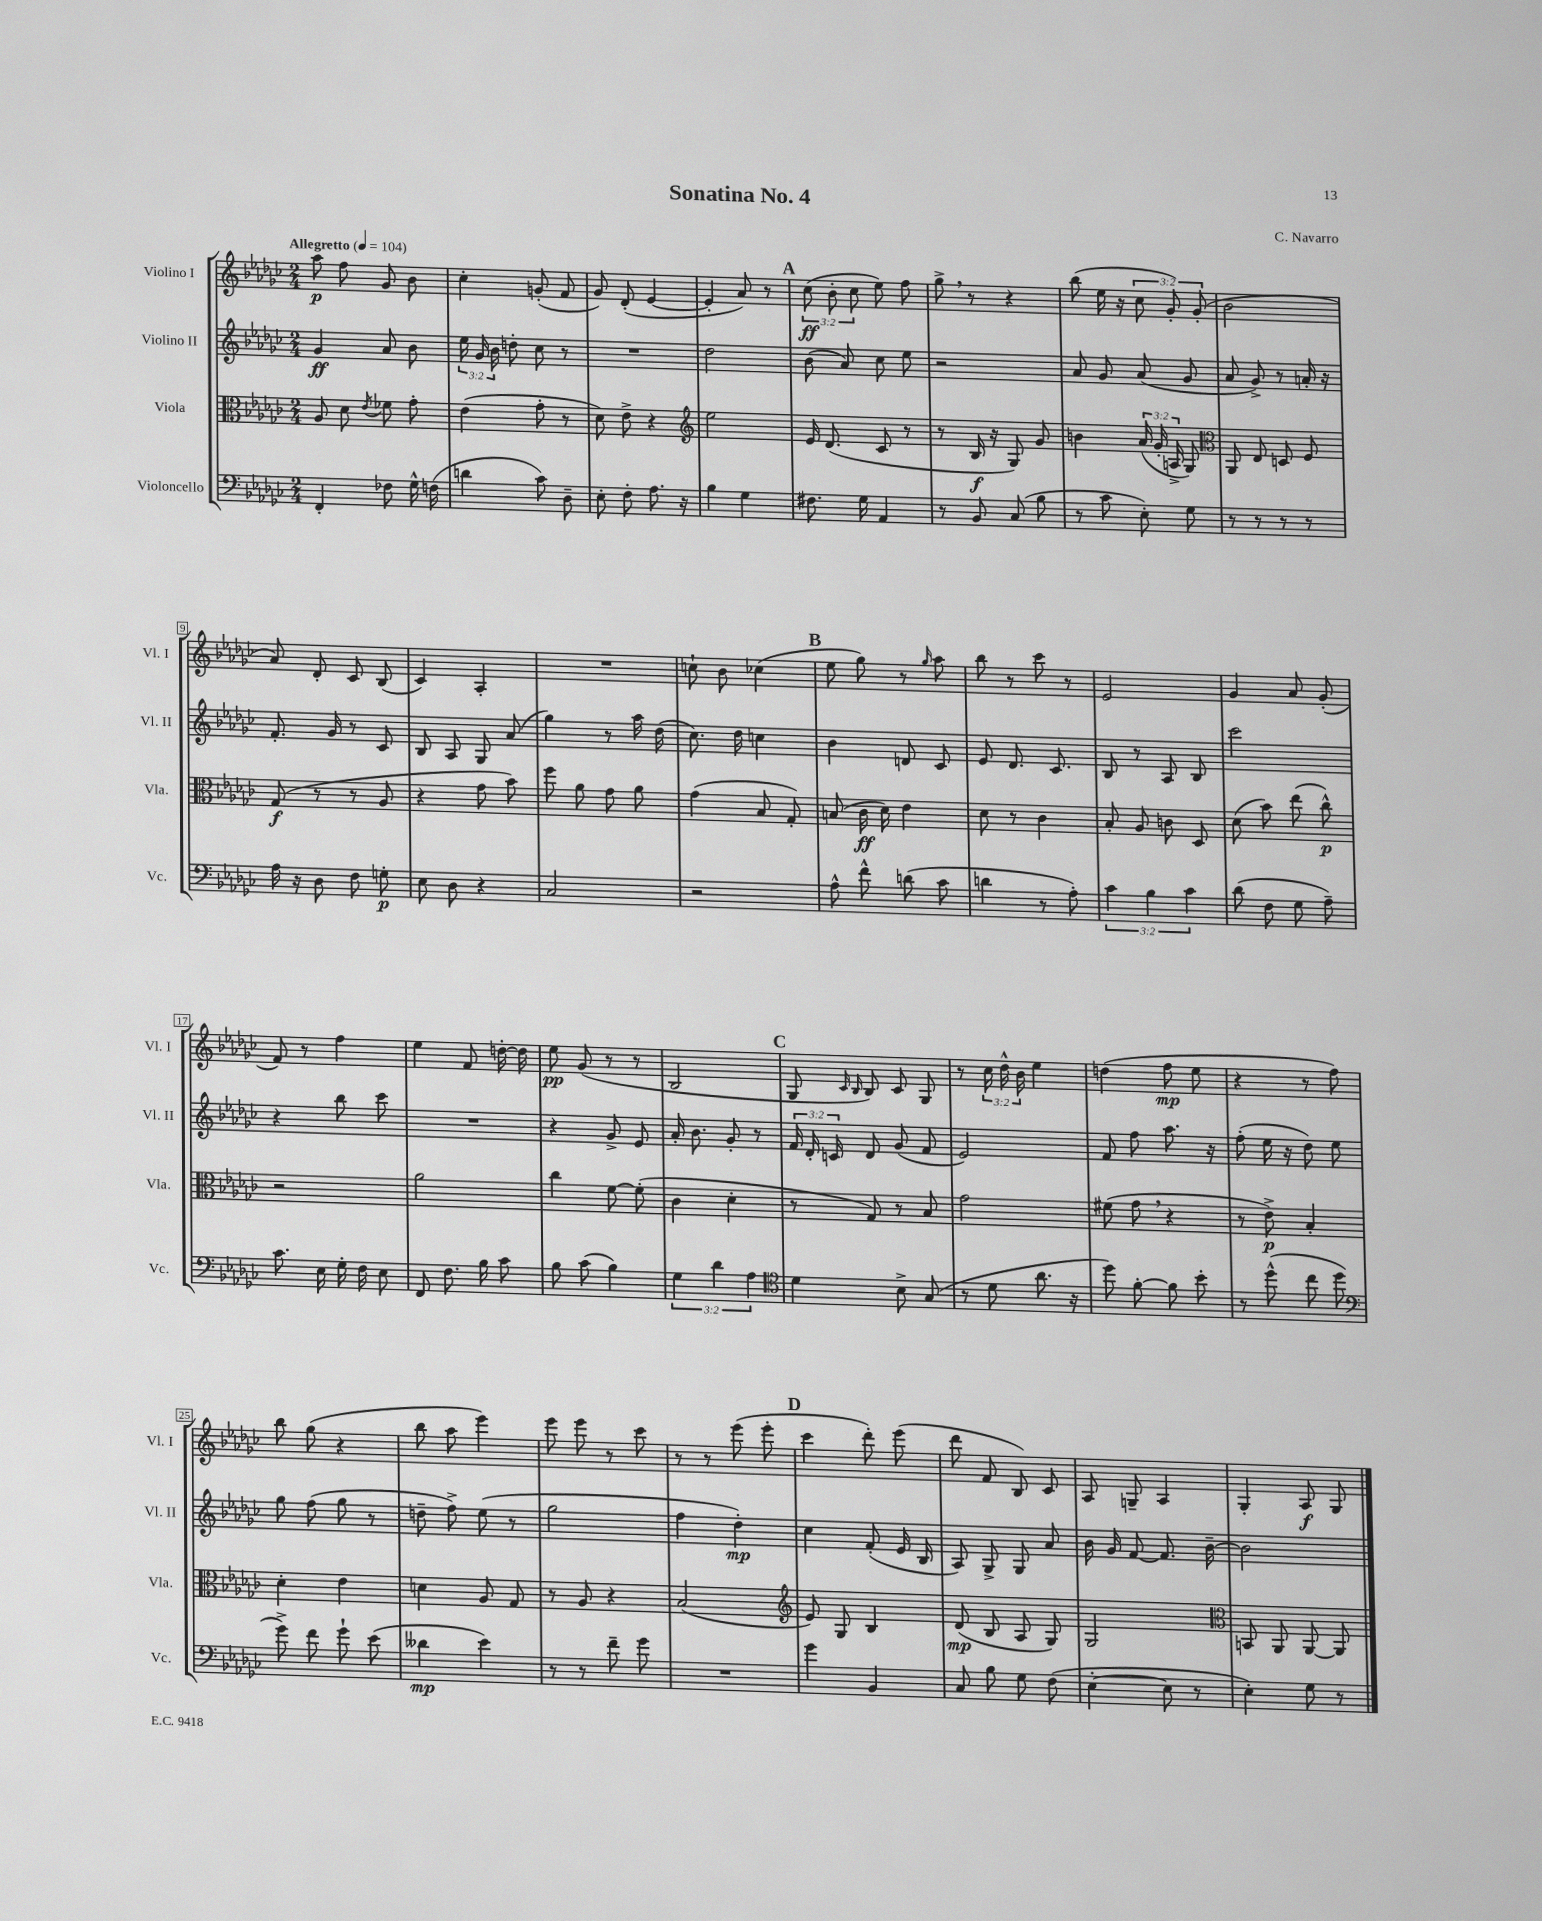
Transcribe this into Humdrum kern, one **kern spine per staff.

**kern	**kern	**kern	**kern
*staff4	*staff3	*staff2	*staff1
*clefF4	*clefC3	*clefG2	*clefG2
*k[b-e-a-d-g-c-]	*k[b-e-a-d-g-c-]	*k[b-e-a-d-g-c-]	*k[b-e-a-d-g-c-]
*M2/4	*M2/4	*M2/4	*M2/4
*MM104	*MM104	*MM104	*MM104
4FF'	8A-	4g-	8aa-
.	8d-	.	8ff
.	8qe-	.	.
8F-	8f-	8a-	8g-
16G-^^	8g-'	8b-	8b-
(16F	.	.	.
=	=	=	=
4d	(4e-	24ee-	4cc-'
.	.	24g-	.
.	.	24b-	.
.	.	8dd'	.
8c-)	8g-'	8cc-	(8g'
8D-~	8r	8r	8f
=	=	=	=
8E-'	8d-)	2r	8g-)
8F'	8e-^	.	(8d-'
8.A-	4r	.	[4e-
16r	.	.	.
=	=	=	=
*	*clefG2	*	*
4B-	2ee-	2dd-	4e-']
4G-	.	.	8a-)
.	.	.	8r
=	=	=	=
8.F#	16e-	(8b-	(12cc-
.	(8.d-	.	.
.	.	.	12b-'
.	.	8a-)	.
.	.	.	12cc-
16G-	.	.	.
4AA-	8c-	8cc-	8ee-)
.	8r	8ee-	8ff
=	=	=	=
8r	8r	2r	8gg-^
8BB-	16B-	.	8r
.	16r	.	.
(8C-	8G-)	.	4r
8B-	8g-	.	.
=	=	=	=
8r	4b	8a-	(8bb-
8c-	.	8g-	16ee-
.	.	.	16r
8E-')	(24a-	(8a-	12cc-
.	24g-'	.	.
.	24A^	.	12g-')
8G-	8G-)	8g-	.
.	.	.	(12g-'
=	=	=	=
*	*clefC3	*	*
8r	8AA-	8a-	2b-
8r	8E-	8g-^)	.
8r	8D	8r	.
8r	8F	16a'	.
.	.	16r	.
=	=	=	=
16A-	(8G-	8.f'	8a-)
16r	.	.	.
8D-	8r	.	8d-'
.	.	16g-	.
8F	8r	8r	8c-
8G'	8A-	8c-	(8B-
=	=	=	=
8E-	4r	8B-	4c-)
8D-	.	8A-	.
4r	8g-	8G-	4A-'
.	8b-)	(8a-	.
=	=	=	=
2C-	8ff	4gg-)	2r
.	8a-	.	.
.	8g-	8r	.
.	8a-	16aa-	.
.	.	(16dd-	.
=	=	=	=
2r	(4g-	8.cc-)	8cc`
.	.	.	8b-
.	.	16dd-	.
.	8B-	4cc	(4cc-
.	8G-')	.	.
=	=	=	=
8A-^^	(8B	4b-	8ee-
8f^^	16c-	.	8gg-)
.	16d-)	.	.
(8d	4e-	8d	8r
.	.	.	16qqgg-
8c-	.	8c-	8aa-
=	=	=	=
4d	8d-	8e-	8bb-
.	8r	8.d-	8r
8r	4c-	.	8ccc-
.	.	8.c-	.
8A-')	.	.	8r
=	=	=	=
6c-	8B-'	8B-	2e-
.	8A-	8r	.
6B-	.	.	.
.	8c	8A-	.
6c-	.	.	.
.	8D-	8B-	.
=	=	=	=
(8d-	(8d-	2ccc-	4g-
8F	8b-)	.	.
8G-	(8ee-	.	8a-
8A-~)	8cc-^^)	.	(8g-'
=	=	=	=
8.c-	2r	4r	8f)
.	.	.	8r
16E-	.	.	.
16G-'	.	8bb-	4ff
16F	.	.	.
8E-	.	8ccc-	.
=	=	=	=
8FF	2a-	2r	4ee-
8.F	.	.	.
.	.	.	8f
16B-	.	.	.
8c-	.	.	[16dd'
.	.	.	16dd]
=	=	=	=
8B-	4cc-	4r	8ee-
(8c-	.	.	(8g-
4B-)	[8f	8g-^	8r
.	(8f']	8e-	8r
=	=	=	=
6G-	4c-	16a-'	2B-
.	.	8.b-	.
6d-	.	.	.
.	4d-'	8g-'	.
6A-	.	.	.
.	.	8r	.
=	=	=	=
*clefC4	*	*	*
4d-	8r	24f	8G-
.	.	24d-'	.
.	.	24c	.
.	.	.	16qqc-
.	.	.	16qqB-
.	8G-)	8d-	8B-)
8B-^	8r	(8g-	8c-
(8G-	8B-	8f	8G-
=	=	=	=
8r	2g-	2e-)	8r
8d-	.	.	24cc-
.	.	.	24dd-^^
.	.	.	24b-
8.a-	.	.	4ee-
16r	.	.	.
=	=	=	=
8dd-)	(8f#	8f	(4dd
[8f'	8g-	8ff	.
8f]	4r	8.aa-	8ff
8b-'	.	.	8ee-
.	.	16r	.
=	=	=	=
8r	8r	(8ff'	4r
(8dd-^^	8e-^)	16ee-	.
.	.	16r	.
8cc-	4B-'	8dd-)	8r
8dd-	.	8ee-	8ff)
=	=	=	=
*clefF4	*	*	*
8g-^)	4d-'	8gg-	8bb-
8f	.	(8ff	(8gg-
8g-`	4e-	8gg-	4r
(8e-	.	8r	.
=	=	=	=
4d--	4d	8dd~	8bb-
.	.	8ff^)	8aa-
4e-)	8A-	(8ee-	4eee-)
.	8G-	8r	.
=	=	=	=
8r	8r	2gg-	8eee-
8r	8A-	.	8eee-
8f~	4r	.	8r
8g-	.	.	8ccc-
=	=	=	=
2r	(2B-	4ff	8r
.	.	.	8r
.	.	4dd-')	(8eee-
.	.	.	8eee-'
=	=	=	=
*	*clefG2	*	*
4g-	8e-)	4cc-	4ccc-
.	8G-	.	.
4BB-	4B-	(8f'	8ddd-')
.	.	16e-	(8eee-
.	.	16B-	.
=	=	=	=
8C-	(8d-	8A-)	8ddd-
8B-	8B-	8G-^	8f
8G-	8A-	8G-	8B-)
(8F	8G-)	8a-	8c-
=	=	=	=
[4E-'	2G-	16b-	8A-
.	.	16g-	.
.	.	[8f	8G~
8E-]	.	8.f]	4A-
8r	.	.	.
.	.	[16b-~	.
=	=	=	=
*	*clefC3	*	*
4E-')	8BB	2b-]	4G-'
.	8AA-	.	.
8G-	[8AA-	.	8A-
8r	8AA-]	.	8G-
==	==	==	==
*-	*-	*-	*-
